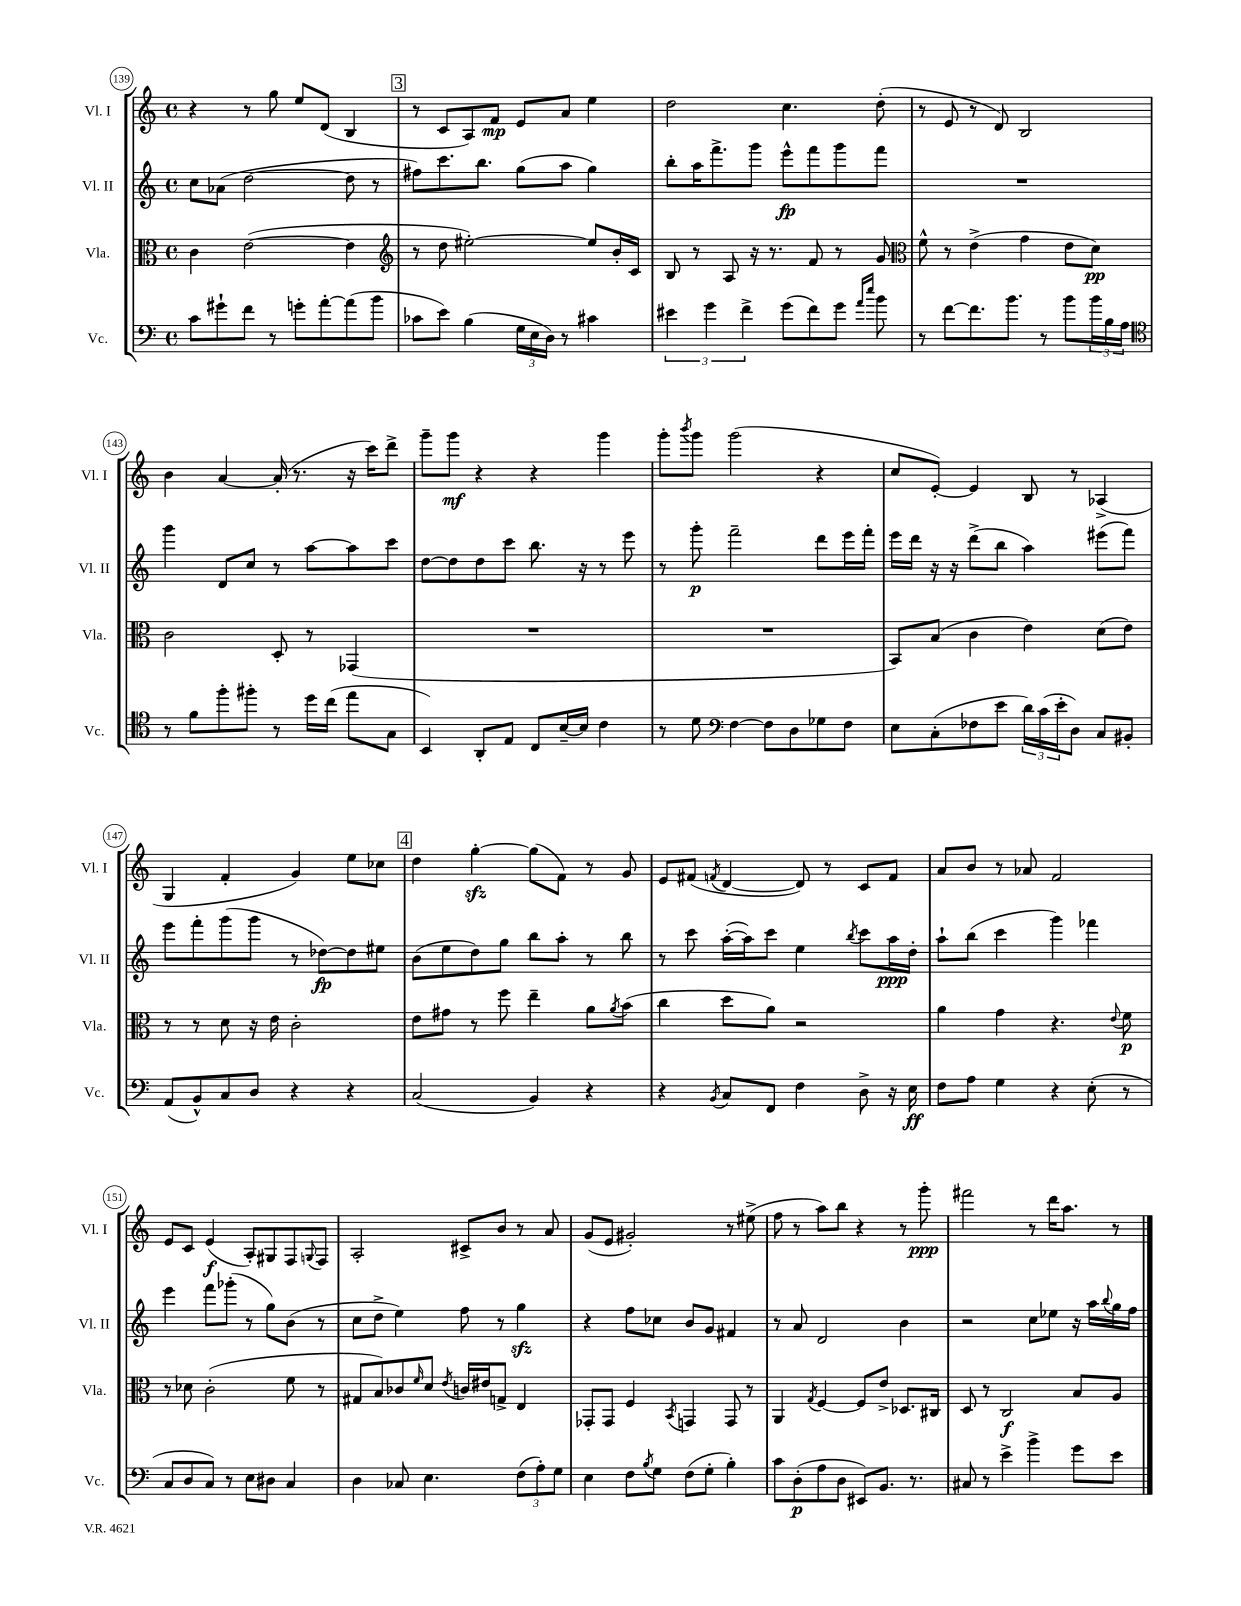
<<
\new StaffGroup <<
\new Staff = "s0" \with { instrumentName = "Vl. I" shortInstrumentName = "Vl. I" } {
    \clef treble \key c \major \defaultTimeSignature \time 4/4
    r4 r8 g''8 e''8 d'8( b4 |
    \mark \markup { \box "3" } r8 c'8 a8) f'8\mp e'8 a'8 e''4 |
    d''2 c''4. d''8-.( |
    r8 e'8 r8 d'8) b2 |
    b'4 a'4~ a'16-.( r8. r16 c'''16) d'''8-> |
    g'''8-- g'''8\mf r4 r4 g'''4 |
    g'''8-. \acciaccatura { b'''8 } g'''8 g'''2( r4 |
    c''8 e'8~-.) e'4 b8 r8 aes4->( |
    g4 f'4-. g'4) e''8 ces''8 |
    \mark \markup { \box "4" } d''4 g''4~-.\sfz g''8( f'8) r8 g'8 |
    e'8 fis'8( \acciaccatura { f'8 } d'4~ d'8) r8 c'8 f'8 |
    a'8 b'8 r8 aes'8 f'2 |
    e'8 c'8 e'4\f( a8-.) gis8 f8 \appoggiatura { g8 } f8 |
    a2-. cis'8-> b'8 r8 a'8 |
    g'8( e'8 gis'2-.) r8 eis''8->( |
    f''8 r8 a''8) b''8 r4 r8 g'''8-.\ppp |
    fis'''2 r8 d'''16 a''8. r8 \bar "|." |
}
\new Staff = "s1" \with { instrumentName = "Vl. II" shortInstrumentName = "Vl. II" } {
    \clef treble \key c \major \defaultTimeSignature \time 4/4
    c''8 aes'8( d''2~ d''8 r8 |
    \mark \markup { \box "3" } fis''8) c'''8. b''8. g''8( a''8 g''4) |
    b''8-. a''16 f'''8.-> g'''8 e'''8-^\fp f'''8 g'''8 f'''8 |
    R1 |
    g'''4 d'8 c''8 r8 a''8~ a''8 c'''8 |
    d''8~ d''8 d''8 c'''8 b''8. r16 r8 e'''8 |
    r8 g'''8-.\p f'''2-- d'''8 e'''16 f'''16-. |
    e'''16 d'''16 r16 r16 d'''8->( b''8 a''4) eis'''8( f'''8) |
    e'''8 f'''8-. g'''8( g'''8 r8 des''8~\fp) des''8 eis''8 |
    \mark \markup { \box "4" } b'8( e''8 d''8) g''8 b''8 a''8-. r8 b''8 |
    r8 c'''8 a''16~-.( a''16) c'''8 e''4 \acciaccatura { b''8 } c'''8 a''16\ppp d''16-. |
    a''8-! b''8( c'''4 g'''4) fes'''4 |
    e'''4 f'''8 ges'''8-.( r8 g''8) b'8( r8 |
    c''8 d''8-> e''4) f''8 r8 g''4\sfz |
    r4 f''8 ces''8 b'8 g'8 fis'4 |
    r8 a'8 d'2 b'4 |
    r2 c''8 ees''8 r16 a''16 \appoggiatura { b''8 } g''16 f''16 \bar "|." |
}
\new Staff = "s2" \with { instrumentName = "Vla." shortInstrumentName = "Vla." } {
    \clef alto \key c \major \defaultTimeSignature \time 4/4
    c'4 e'2~( e'4 |
    \mark \markup { \box "3" } \clef treble r8 d''8 eis''2~-.) eis''8 b'16-. c'16 |
    b8 r8 a8 r16 r8. f'8 r8 g'8 |
    \clef alto f'8-^ r8 e'4->( g'4 e'8 d'8\pp) |
    c'2 d8-. r8 ges,4( |
    R1 |
    R1 |
    b,8) b8( c'4 e'4) d'8( e'8) |
    r8 r8 d'8 r16 e'16 c'2-. |
    \mark \markup { \box "4" } e'8 gis'8 r8 f''8 e''4-- a'8 \acciaccatura { a'8 } b'8( |
    c''4 d''8 a'8) r2 |
    a'4 g'4 r4. \appoggiatura { e'8 } f'8\p |
    r8 des'8 c'2-.( f'8 r8 |
    gis8 b8) ces'8 \grace { f'16 } d'8 \acciaccatura { e'8 } c'16 eis'16 g8-> e4 |
    ges,8-. ges,8 f4 \acciaccatura { b,8 } g,4 g,8 r8 |
    a,4 \acciaccatura { g8 } f4~ f8 e'8-> des8. cis16 |
    d8 r8 c2\f b8 a8 \bar "|." |
}
\new Staff = "s3" \with { instrumentName = "Vc." shortInstrumentName = "Vc." } {
    \clef bass \key c \major \defaultTimeSignature \time 4/4
    c'8 gis'8-! f'8 r8 g'8-. a'8~-. a'8( b'8 |
    \mark \markup { \box "3" } ces'8 e'8) b4( \tuplet 3/2 { g16 e16 d16) } r8 cis'4 |
    \tuplet 3/2 { eis'4 g'4 f'4-> } g'8( f'8) g'8 \grace { a'16 e''16 } b'8 |
    r8 f'8~ f'8. b'8. r8 b'8 \tuplet 3/2 { b'16 b16 a16 } |
    \clef tenor r8 f'8 f''8-. fis''8-. r8 d''16 c''16( e''8 g8 |
    b,4) a,8-. e8 c8 b16~-- b16 c'4 |
    r8 d'8 \clef bass f4~ f8 d8 ges8 f8 |
    e8 c8-.( fes8 e'8 \tuplet 3/2 { d'16) c'16( e'16-. } d8) c8 bis,8-. |
    a,8( b,8-^) c8 d8 r4 r4 |
    \mark \markup { \box "4" } c2( b,4) r4 |
    r4 \acciaccatura { b,8 } c8 f,8 f4 d8-> r16 e16\ff |
    f8 a8 g4 r4 e8-.( r8 |
    c8 d8 c8) r8 e8 dis8 c4 |
    d4 ces8 e4. \tuplet 3/2 { f8( a8-.) g8 } |
    e4 f8 \acciaccatura { b8 } g8 f8( g8-. b4-.) |
    c'8 d8-.\p( a8 d8 eis,8) b,8. r8. |
    cis8 r8 e'4-> b'4-> g'8 e'8 \bar "|." |
}
>>
>>
\layout { \context { \Score currentBarNumber = #139 \override BarNumber.stencil = #(make-stencil-circler 0.1 0.3 ly:text-interface::print) } }
